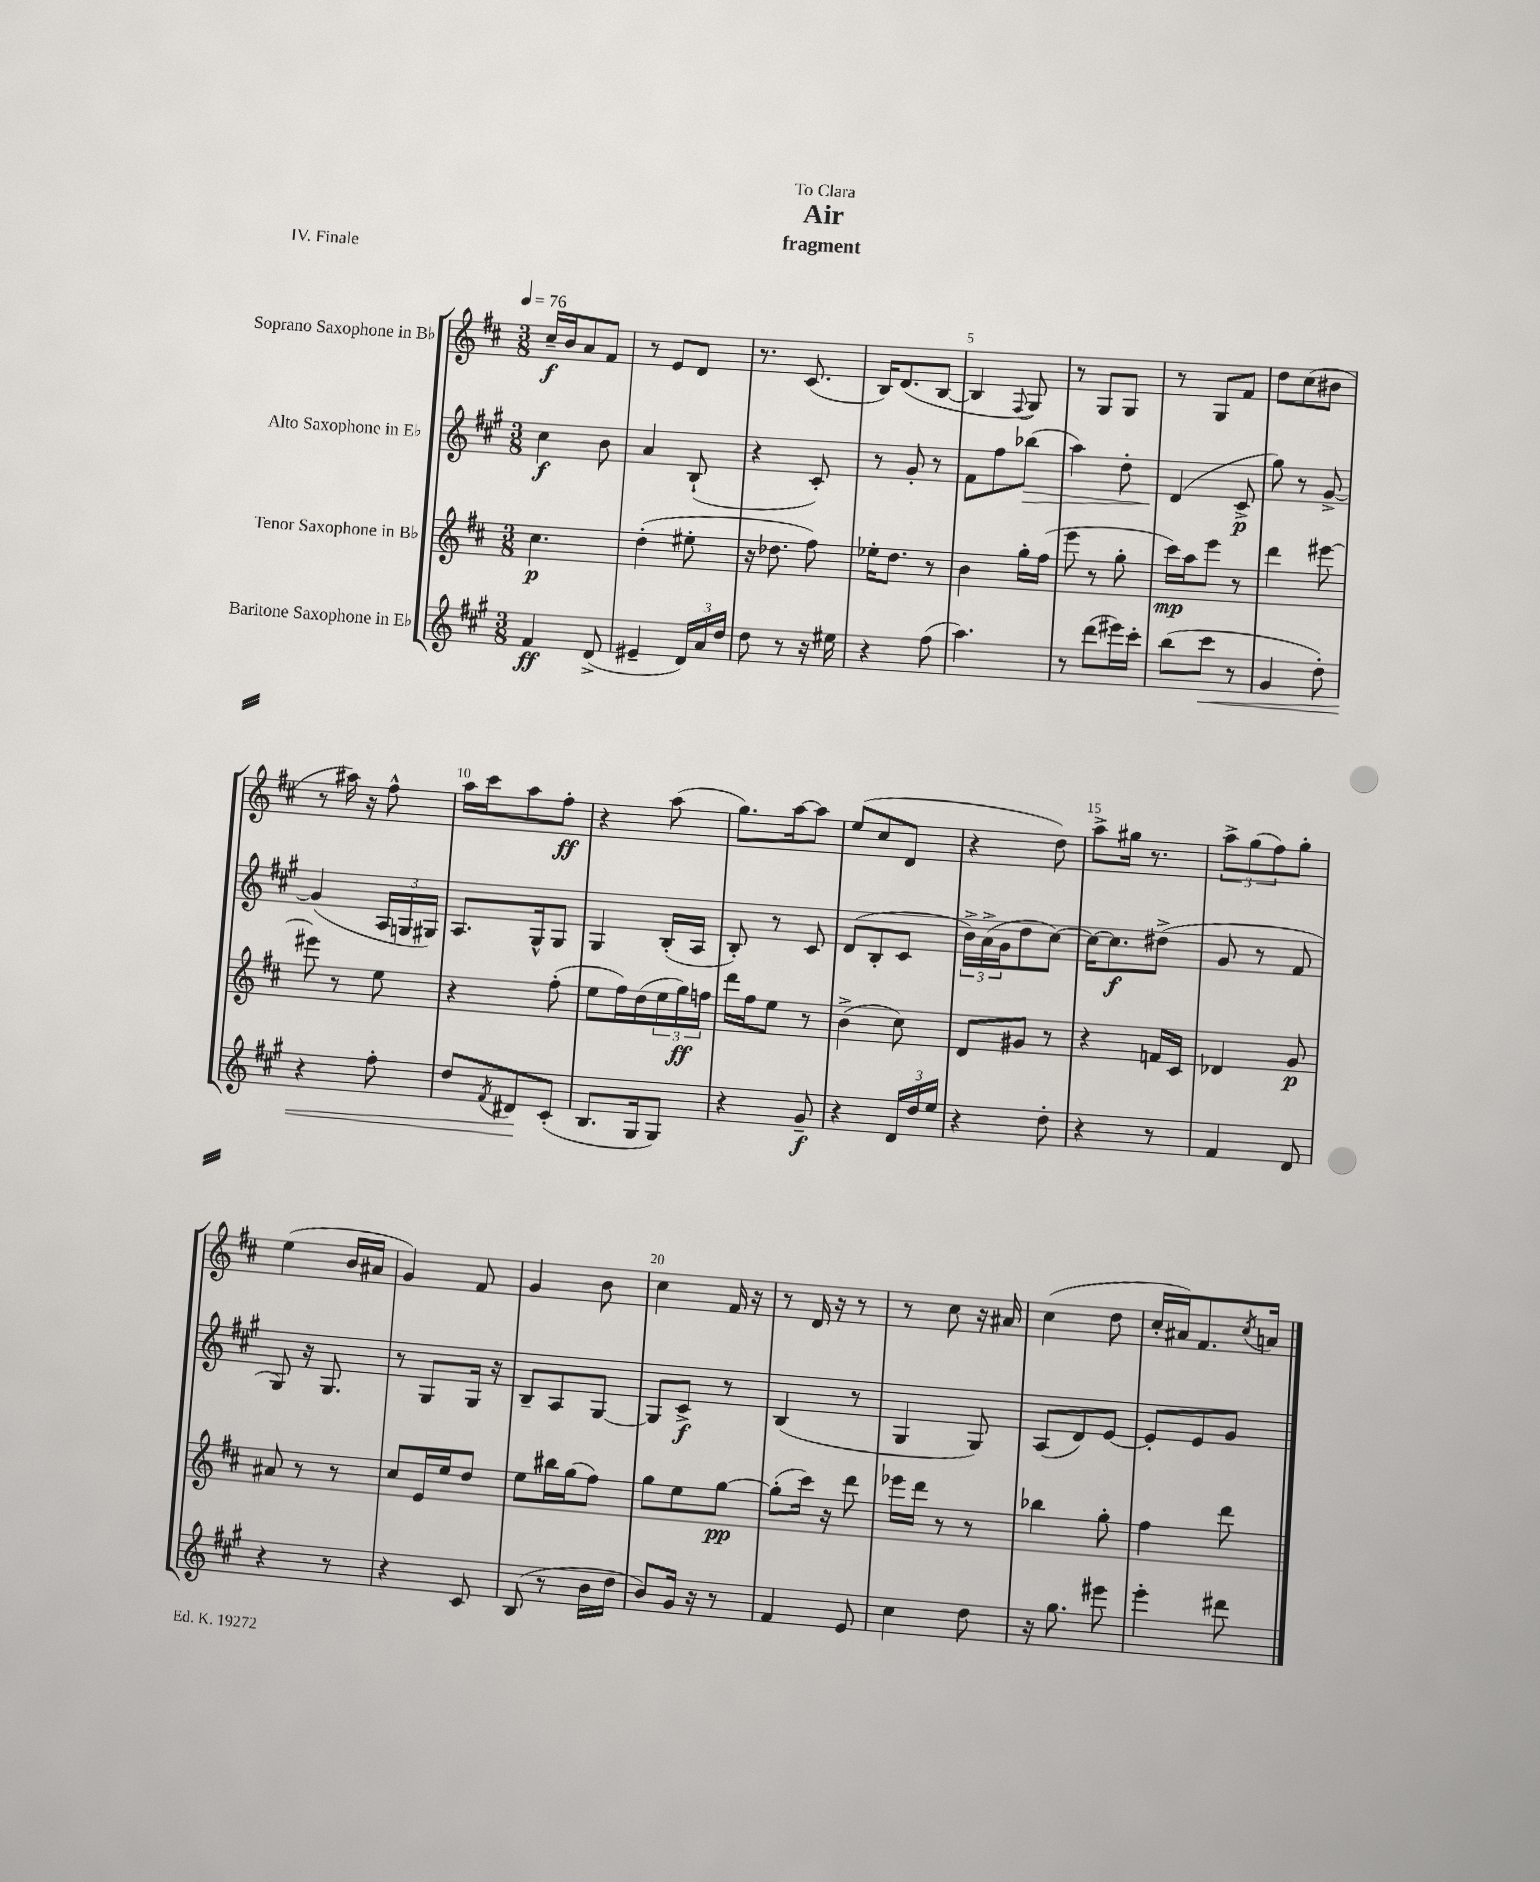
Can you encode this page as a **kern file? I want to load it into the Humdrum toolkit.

**kern	**kern	**kern	**kern
*staff4	*staff3	*staff2	*staff1
*clefG2	*clefG2	*clefG2	*clefG2
*k[f#c#g#]	*k[f#c#]	*k[f#c#g#]	*k[f#c#]
*M3/8	*M3/8	*M3/8	*M3/8
*MM76	*MM76	*MM76	*MM76
4f#	4.cc#	4cc#	16cc#~
.	.	.	16b
.	.	.	8a
(8d^	.	8b	8f#
=	=	=	=
4e#~	(4dd'	4a	8r
.	.	.	8e
24d)	8ee#'	(8B`	8d
24a	.	.	.
24dd	.	.	.
=	=	=	=
8dd	16r	4r	8.r
.	8.dd-	.	.
8r	.	.	.
.	.	.	(8.c#
16r	8ff#)	8c#')	.
16ee#	.	.	.
=	=	=	=
4r	16ee-'	8r	16B)
.	8.dd	.	(8.d
.	.	8g#'	.
(8ff#	8r	8r	[8B
=	=	=	=
4.aa)	4b	8f#	4B]
.	.	8ff#	.
.	.	.	8qqF#
.	16gg'	(8bb-	8G)
.	(16ff#	.	.
=	=	=	=
8r	8eee	4aa)	8r
(8ddd	8r	.	8G
16eee#)	8gg'	8dd'	8G
16ccc#'	.	.	.
=	=	=	=
(8bb	16ccc#)	(4d	8r
.	16aa	.	.
8ccc#	8eee	.	8G
8r	8r	8c#^	8f#
=	=	=	=
4g#	4ddd	8gg#)	8dd
.	.	8r	(8cc#
8dd')	[8eee#	[8g#^	8b#
=	=	=	=
4r	8eee#]	(4g#]	8r
.	8r	.	16aa#)
.	.	.	16r
8ff#'	8ee	24A	8ff#^^
.	.	24G	.
.	.	24G#)	.
=	=	=	=
8dd	4r	8.A	16aa
.	.	.	16ccc#
8qf#	.	.	.
8d#	.	.	8aa
.	.	16G#^^	.
(8c#'	(8ff#'	8G#	8ff#'
=	=	=	=
8.B	8ee	4G#	4r
.	16ff#)	.	.
16G#	(16dd	.	.
8G#)	24ee	(16B'	(8aa
.	24gg)	.	.
.	.	16A	.
.	24ff	.	.
=	=	=	=
4r	16ddd	8B')	8.gg)
.	16ff#	.	.
.	8ee	8r	.
.	.	.	[16aa
8g#~	8r	8c#	8aa]
=	=	=	=
4r	(4b^	(8d	(8ee
.	.	8B'	8cc#
24d	8cc#)	8c#	8d
24dd	.	.	.
24ee	.	.	.
=	=	=	=
4r	8d	24b^)	4r
.	.	(24a^	.
.	.	24g#	.
.	8g#	8dd	.
8dd'	8r	[8cc#)	8dd)
=	=	=	=
4r	4r	16cc#_	8aa^
.	.	8.cc#]	.
.	.	.	16gg#
.	.	.	8.r
8r	16f	(8dd#^	.
.	16c#	.	.
=	=	=	=
4f#	4d-	8g#	12aa^
.	.	.	(12gg
.	.	8r	.
.	.	.	12ff#)
8d	8g	8f#	8gg'
=	=	=	=
4r	8a#	8G#)	(4ee
.	8r	16r	.
.	.	8.G#	.
8r	8r	.	16b
.	.	.	16a#
=	=	=	=
4r	8cc#	8r	4g)
.	16e	8G#	.
.	16ee	.	.
8c#	8dd	16G#	8f#
.	.	16r	.
=	=	=	=
(8B	8ee	8B~	4g
8r	16bb#	8A	.
.	(16gg	.	.
16b	8ff#)	[8G#	8b
16dd	.	.	.
=	=	=	=
8b)	8gg	8G#]	4cc#
16g#	8ee	8c#^	.
16r	.	.	.
8r	[8gg	8r	16f#
.	.	.	16r
=	=	=	=
4f#	(8gg']	(4B	8r
.	16ccc#)	.	16d
.	16r	.	16r
8e	8ddd	8r	8r
=	=	=	=
4cc#	16eee-	4G#	8r
.	16ddd	.	.
.	8r	.	8cc#
8dd	8r	8G#)	16r
.	.	.	16a#
=	=	=	=
16r	4bb-	(8A	(4cc#
8.gg#	.	.	.
.	.	8d)	.
8eee#	8gg'	[8e	8dd
=	=	=	=
4eee'	4ff#	8e']	16cc#'
.	.	.	16a#)
.	.	8e	8.f#
8ddd#	8ddd	8g#	.
.	.	.	8qcc#
.	.	.	16a
==	==	==	==
*-	*-	*-	*-
